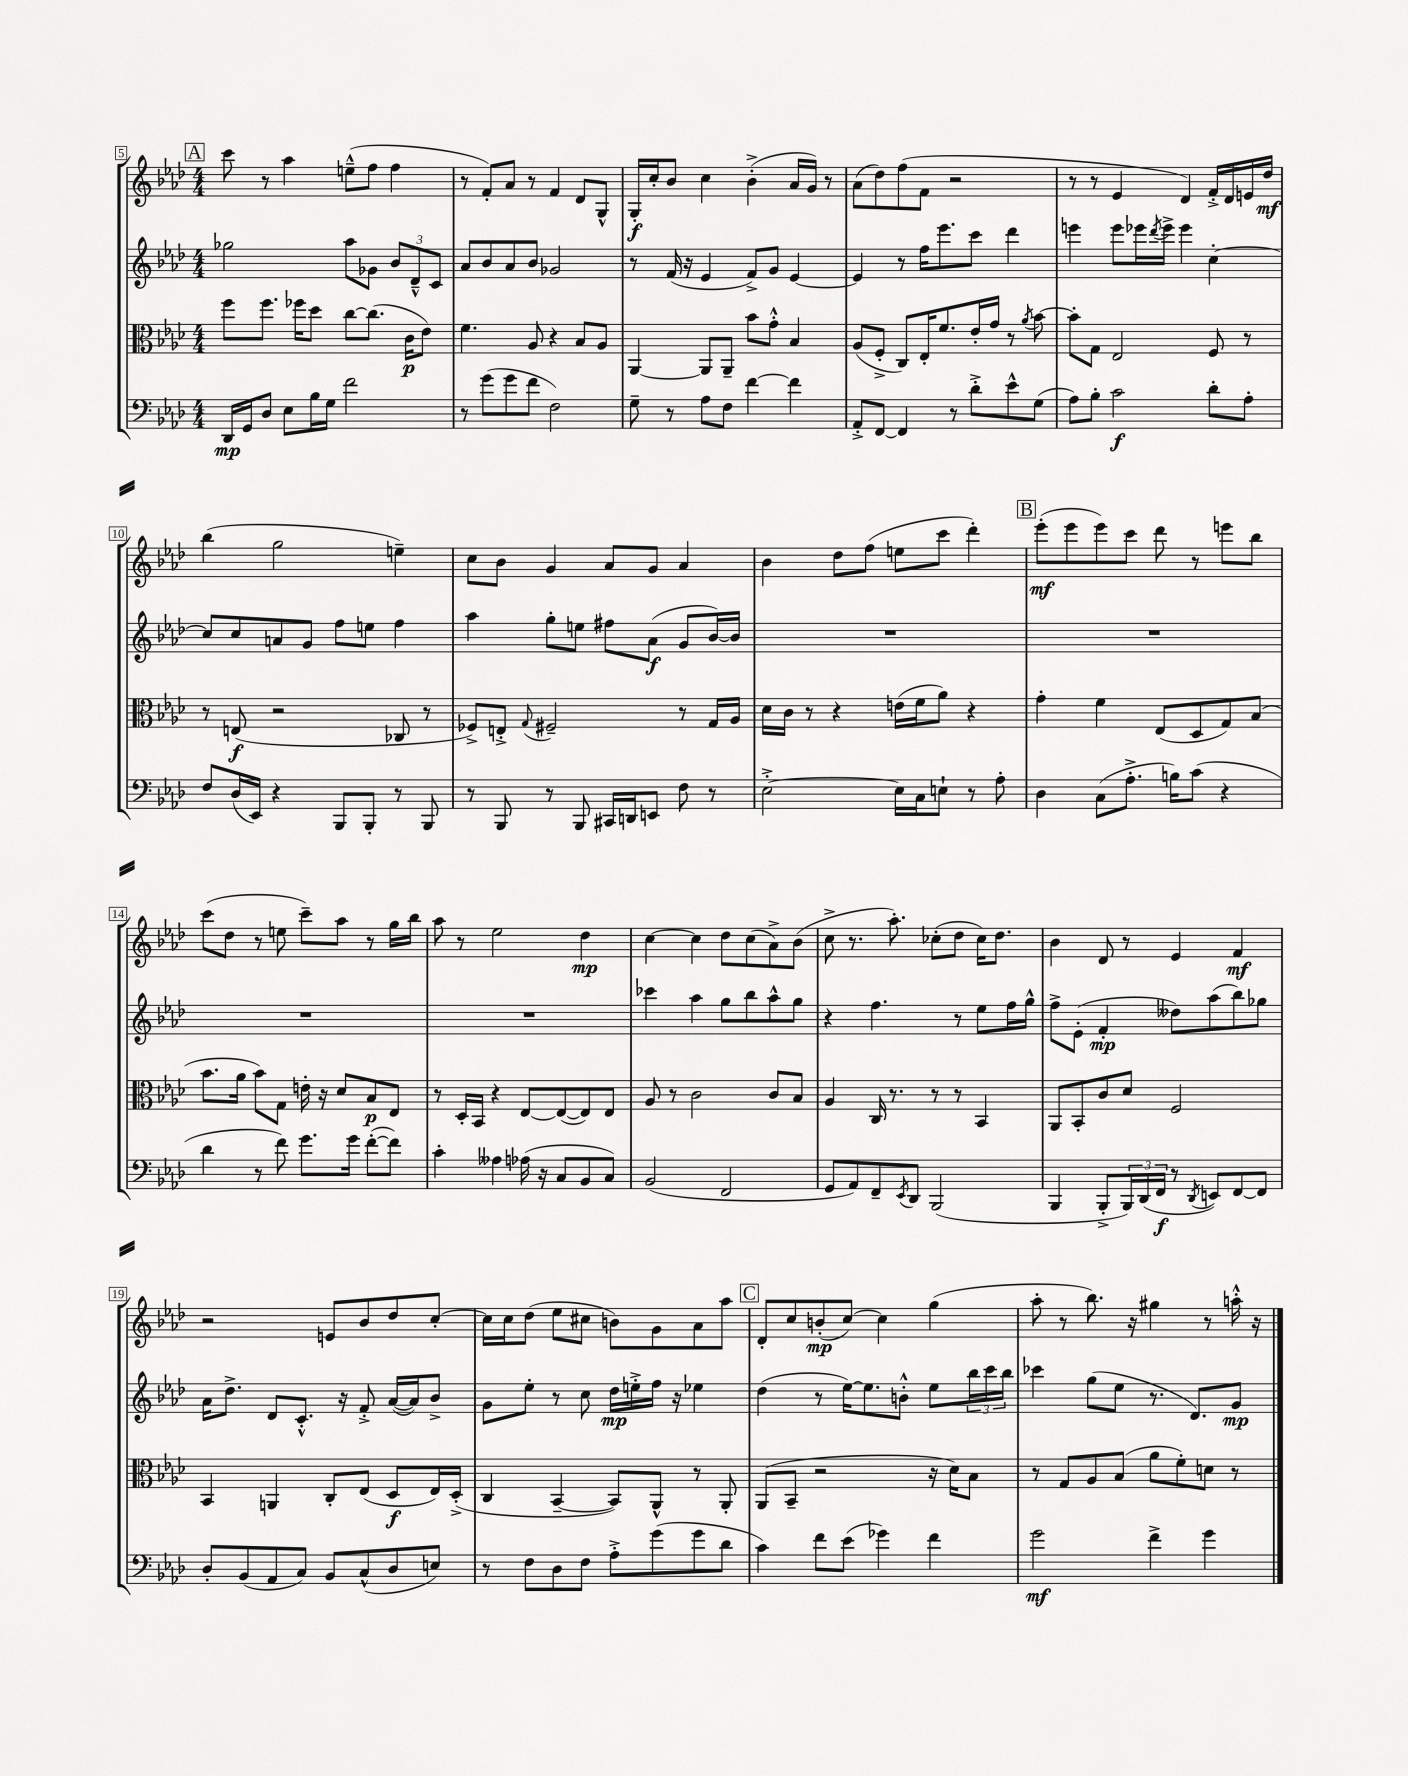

**kern	**kern	**kern	**kern
*staff4	*staff3	*staff2	*staff1
*clefF4	*clefC3	*clefG2	*clefG2
*k[b-e-a-d-]	*k[b-e-a-d-]	*k[b-e-a-d-]	*k[b-e-a-d-]
*M4/4	*M4/4	*M4/4	*M4/4
16DD-	8ff	2gg-	8ccc
16GG	.	.	.
8D-	8.ff	.	8r
8E-	.	.	4aa-
.	16ff-	.	.
16B-	8dd-	.	.
16G	.	.	.
2f	[8cc	8aa-	(8ee~^^
.	(8.cc]	8g-	8ff
.	.	12b-	4ff
.	16c	.	.
.	.	12d-~^^	.
.	8e-)	.	.
.	.	12c	.
=	=	=	=
8r	4.f	8a-	8r
(8g	.	8b-	8f')
8g	.	8a-	8a-
8f	8A-	8b-	8r
2F)	4r	2g-	4f
.	8B-	.	8d-
.	8A-	.	8G^^
=	=	=	=
8G~	[4AA-	8r	16G'
.	.	.	16cc'
8r	.	(16f	8b-
.	.	16r	.
8A-	8AA-]	4e-	4cc
8F	8AA-~	.	.
[4f	8b-	8f^)	(4b-'^
.	8g'^^	8g	.
4f]	4B-	[4e-	16a-
.	.	.	16g)
.	.	.	8r
=	=	=	=
8AA-'^	(8A-	4e-]	(8a-
[8FF	8F'^	.	8dd-)
4FF]	8C)	8r	(8ff
.	16E-'	16ff	8f
.	8.f	8.eee-	.
8r	.	.	2r
8d-'^	16e-'	8ccc	.
.	16g	.	.
8e-^^	8r	4ddd-	.
.	8qa-	.	.
(8G	[8b-	.	.
=	=	=	=
8A-)	8b-']	4eee	8r
8B-'	8G	.	8r
2c	2E-	8eee	4e-
.	.	16eee-	.
.	.	8qddd-	.
.	.	16eee-^	.
.	.	4eee-	4d-)
8d-'	8F	[4cc'	16f'^
.	.	.	16d-
8A-'	8r	.	16e
.	.	.	16dd-
=	=	=	=
8F	8r	8cc]	(4bb-
(16D-	(8E	8cc	.
16EE-)	.	.	.
4r	2r	8a	2gg
.	.	8g	.
8BBB-	.	8ff	.
8BBB-'	.	8ee	.
8r	8C-	4ff	4ee~)
8BBB-	8r	.	.
=	=	=	=
8r	8F-^)	4aa-	8cc
8BBB-	8E'^	.	8b-
.	8qqG	.	.
8r	2F#~	8gg'	4g
8BBB-	.	8ee	.
16CC#	.	8ff#	8a-
16DD	.	.	.
8EE	.	(8a-	8g
8F	8r	8g	4a-
8r	16G	[16b-)	.
.	16A-	16b-]	.
=	=	=	=
[2E-'^	16d-	1r	4b-
.	16c	.	.
.	8r	.	.
.	4r	.	8dd-
.	.	.	(8ff
16E-]	(16e	.	8ee
16C	16f	.	.
8E`	8a-)	.	8ccc
8r	4r	.	4ddd-')
8A-'	.	.	.
=	=	=	=
4D-	4g'	1r	(8eee-'
.	.	.	8eee-
(8C	4f	.	8eee-)
8.A-'^	.	.	8ccc
.	(8E-	.	8ddd-
16B)	.	.	.
(8c	8D-	.	8r
4r	8G)	.	8eee
.	(8B-	.	8bb-
=	=	=	=
4d-	8.b-	1r	(8ccc
.	.	.	8dd-
.	16a-	.	.
8r	8b-)	.	8r
8f)	8G	.	8ee
8.g	16e'	.	8ccc~)
.	16r	.	.
.	8d-	.	8aa-
16g	.	.	.
([8f'	8B-	.	8r
8f])	8E-	.	16gg
.	.	.	16bb-
=	=	=	=
4c'	8r	1r	8aa-
.	16D-'	.	8r
.	16BB-	.	.
4A--	4r	.	2ee-
(16A-	[8E-	.	.
16r	.	.	.
8C	(8E-_	.	.
8BB-	8E-])	.	4dd-
8C)	8E-	.	.
=	=	=	=
(2BB-	8A-	4ccc-	[4cc
.	8r	.	.
.	2c	4aa-	4cc]
2FF	.	8gg	8dd-
.	.	8bb-	(8cc
.	8c	8aa-^^	8a-^)
.	8B-	8gg	(8b-
=	=	=	=
8GG	4A-	4r	8cc^
8AA-)	.	.	8.r
8FF~	16C	4.ff	.
.	8.r	.	8.aa-')
8qEE-	.	.	.
8DD-	.	.	.
(2BBB-	8r	.	(8cc-'
.	8r	8r	8dd-
.	4BB-	8ee-	16cc-)
.	.	.	8.dd-
.	.	16ff	.
.	.	16gg^^	.
=	=	=	=
4BBB-	8AA-	8ff^	4b-
.	8BB-'	(8e-'	.
8BBB-'^	8c	4f'	8d-
24BBB-)	8d-	.	8r
(24DD-	.	.	.
24FF	.	.	.
8r	2F	8dd--)	4e-
8qDD-	.	.	.
8EE)	.	(8aa-	.
[8FF	.	8bb-)	4f
8FF]	.	8gg-	.
=	=	=	=
8D-'	4BB-	16a-	2r
.	.	8.dd-^	.
(8BB-	.	.	.
8AA-	4AA	8d-	.
8C)	.	8.c'^^	.
8BB-	8C'	.	8e
.	.	16r	.
(8C^^	(8E-	8f'^	8b-
8D-	8D-	([16a-	8dd-
.	.	16a-])	.
8E)	16E-)	8b-^	[8cc'
.	(16D-'^	.	.
=	=	=	=
8r	4C	8g	16cc]
.	.	.	16cc
8F	.	8ee-'	(8dd-
8D-	[4BB-~	8r	8ee-
8F	.	8cc	8cc#
8A-'^	8BB-])	16dd-	8b)
.	.	16ee'^	.
(8g	8AA-^^	16ff	8g
.	.	16r	.
8g	8r	4ee-	8a-
8d-	8AA-'	.	8aa-
=	=	=	=
4c)	(8AA-	(4dd-	8d-'
.	8BB-~	.	8cc
8f	2r	8r	(8b'
(8e-	.	[16ee-)	[8cc)
.	.	8.ee-]	.
4g-)	.	.	4cc]
.	.	8b'^^	.
4f	16r	8ee-	(4gg
.	16d-)	.	.
.	8B-	24bb-	.
.	.	24ccc	.
.	.	24bb-	.
=	=	=	=
2g	8r	4ccc-	8aa-'
.	8G	.	8r
.	8A-	(8gg	8.bb-)
.	(8B-	8ee-	.
.	.	.	16r
4f^	8a-	8.r	4gg#
.	8f')	.	.
.	.	8.d-)	.
4g	8d	.	8r
.	8r	8g	16aa'^^
.	.	.	16r
==	==	==	==
*-	*-	*-	*-
